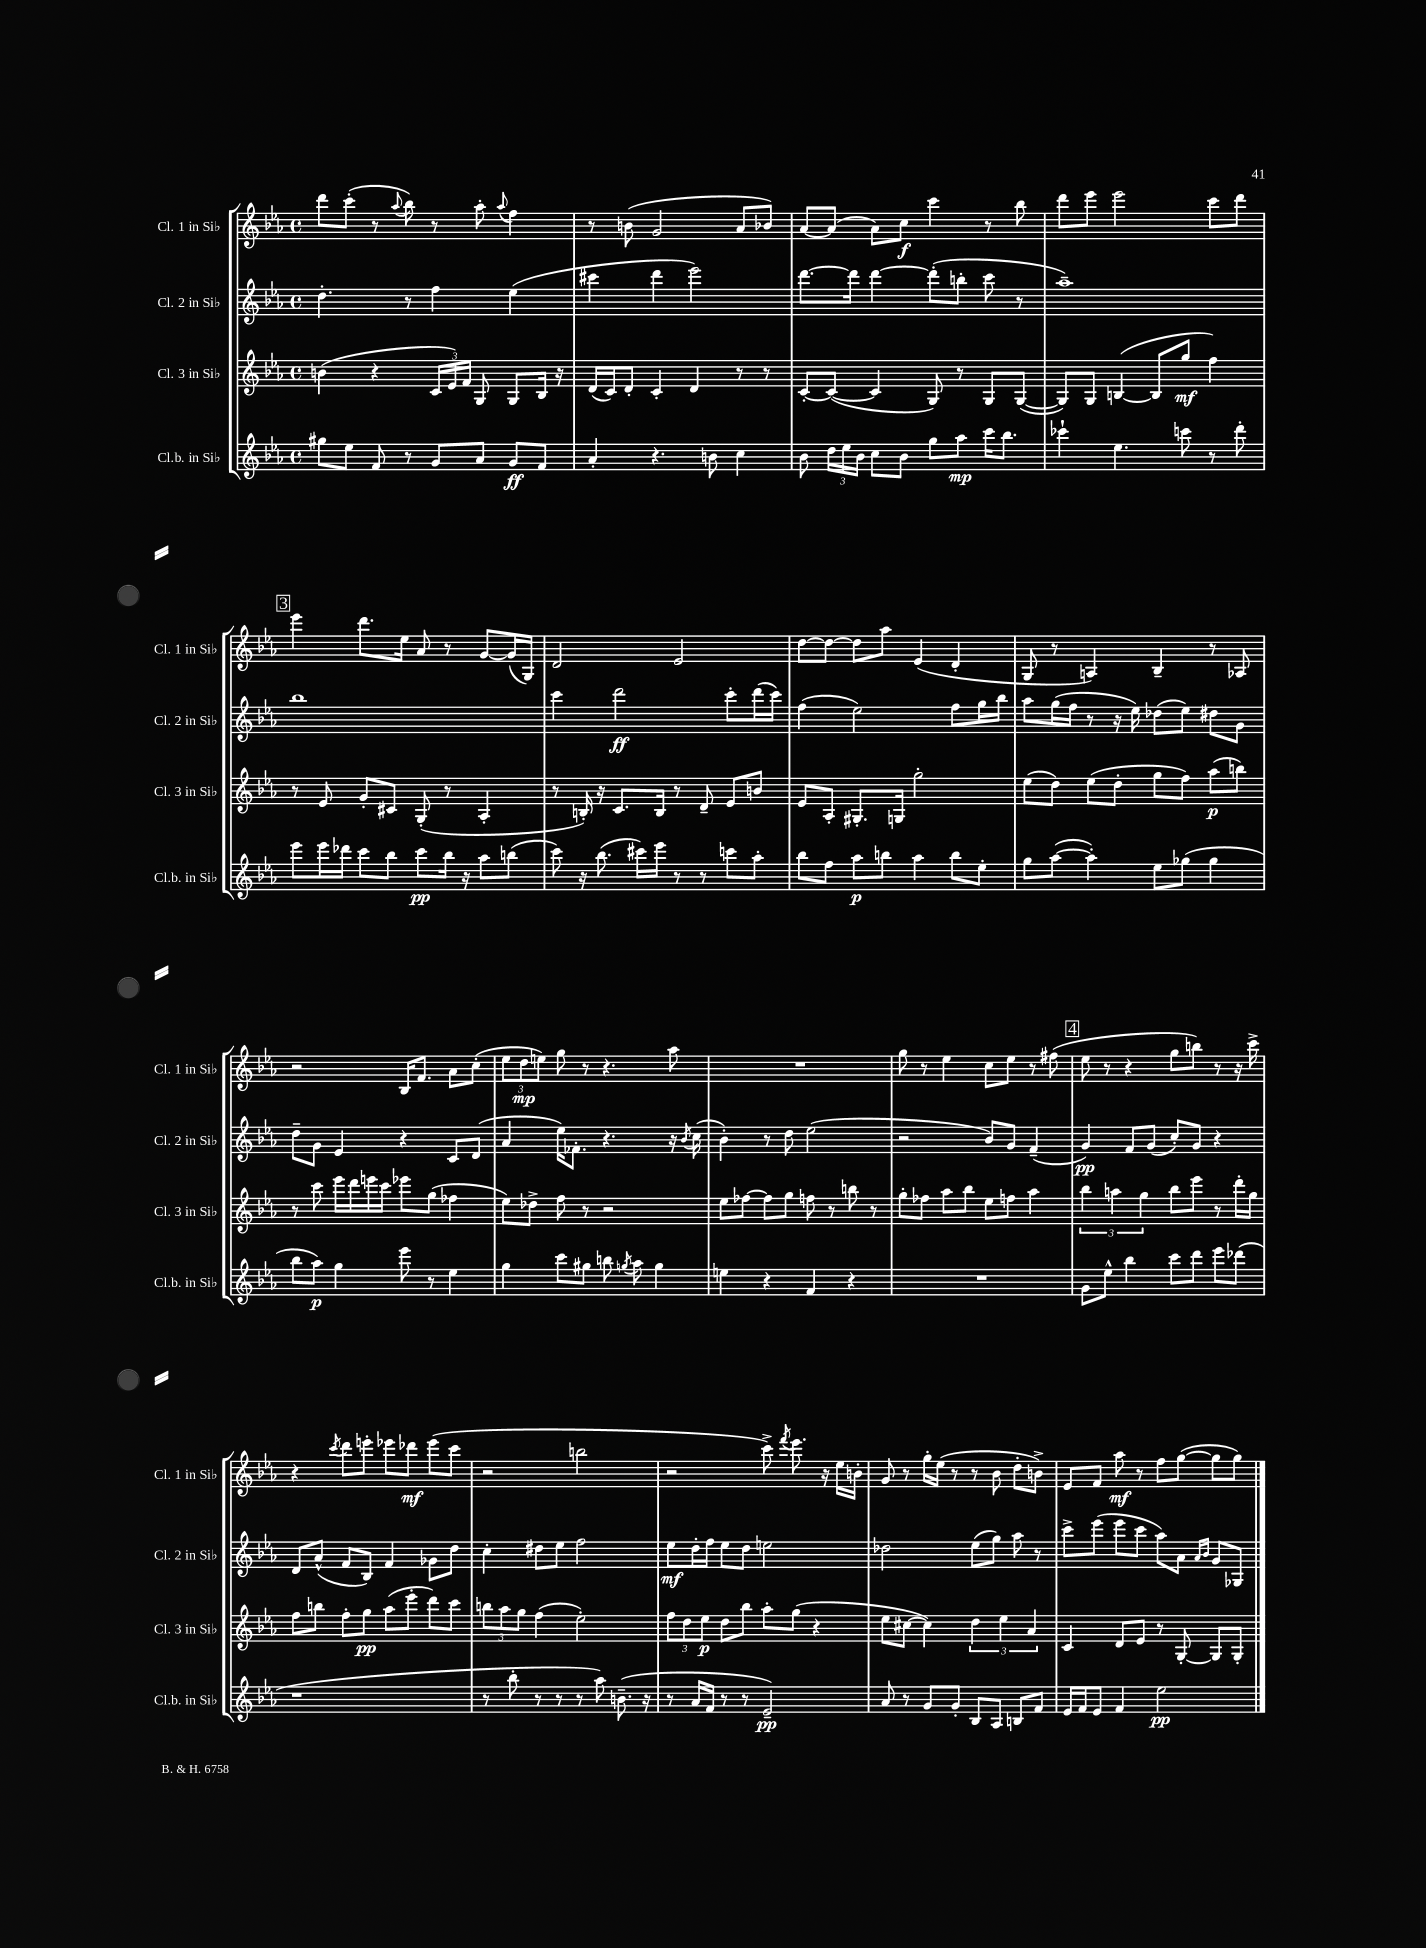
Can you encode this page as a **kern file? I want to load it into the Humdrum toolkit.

**kern	**dynam	**kern	**dynam	**kern	**dynam	**kern	**dynam
*part4	*part4	*part3	*part3	*part2	*part2	*part1	*part1
*staff4	*staff4	*staff3	*staff3	*staff2	*staff2	*staff1	*staff1
*I"Cl.b. in Si♭	*	*I"Cl. 3 in Si♭	*	*I"Cl. 2 in Si♭	*	*I"Cl. 1 in Si♭	*
*I'Cl.b. in Si♭	*	*I'Cl. 3 in Si♭	*	*I'Cl. 2 in Si♭	*	*I'Cl. 1 in Si♭	*
*clefG2	*	*clefG2	*	*clefG2	*	*clefG2	*
*k[b-e-a-]	*	*k[b-e-a-]	*	*k[b-e-a-]	*	*k[b-e-a-]	*
*M4/4	*	*M4/4	*	*M4/4	*	*M4/4	*
*met(c)	*	*met(c)	*	*met(c)	*	*met(c)	*
=17	=17	=17	=17	=17	=17	=17	=17
8gg#X\L	.	(4bn\	.	4.dd'\	.	8ddd\L	.
8ee-\J	.	.	.	.	.	(8ccc'\J	.
8f/	.	4r	.	.	.	8r	.
.	.	.	.	.	.	8qqaa-/	.
8r	.	.	.	8r	.	8bb-\)	.
8g/L	.	24c/LL	.	4ff\	.	8r	.
.	.	24e-/)	.	.	.	.	.
.	.	24f/JJ	.	.	.	.	.
8a-/J	.	8G/	.	.	.	8aa-'\	.
.	.	.	.	.	.	8qqaa-/	.
8g/L	ff	8G/L	.	(4ee-\	.	4ff\	.
8f/J	.	16B-/Jk	.	.	.	.	.
.	.	16r	.	.	.	.	.
=18	=18	=18	=18	=18	=18	=18	=18
4a-'/	.	(16d/LL	.	4ccc#X\	.	8r	.
.	.	16c/J)	.	.	.	.	.
.	.	8d'/J	.	.	.	(8bn\	.
4.r	.	4c'/	.	4ddd\	.	2g/	.
.	.	4d/	.	2eee-\)	.	.	.
8bn\	.	.	.	.	.	.	.
4cc\	.	8r	.	.	.	8a-/L	.
.	.	8r	.	.	.	8b-X/J)	.
=19	=19	=19	=19	=19	=19	=19	=19
8b-\	.	[8c'/L	.	[8.ddd\L	.	[8a-/L	.
24dd\LL	.	(8c/J_	.	.	.	(8a-/J]	.
24ee-\	.	.	.	.	.	.	.
.	.	.	.	16ddd\Jk]	.	.	.
24b-\JJ	.	.	.	.	.	.	.
8cc\L	.	4c/]	.	[4ddd\	.	8a-\L)	.
8b-\J	.	.	.	.	.	8cc\J	f
8gg\L	.	8G/)	.	(8ddd'\L]	.	4ccc\	.
8aa-\J	mp	8r	.	8bbn'\J	.	.	.
16ccc\KL	.	8G/L	.	8ccc\	.	8r	.
8.bb-\J	.	.	.	.	.	.	.
.	.	([8G/J	.	8r	.	8bb-\	.
=20	=20	=20	=20	=20	=20	=20	=20
4ccc-X`\	.	8G/L])	.	1aa-~)	.	8ddd\L	.
.	.	8G/J	.	.	.	8eee-\J	.
4.ee-\	.	([4Bn/	.	.	.	2eee-\	.
.	.	8B/L]	.	.	.	.	.
8cccn\	.	8gg/J	mf	.	.	.	.
8r	.	4ff\)	.	.	.	8ccc\L	.
8ddd'\	.	.	.	.	.	8ddd\J	.
!!LO:LB:g=z
!!LO:REH:place=s1:t=3
=21	=21	=21	=21	=21	=21	=21	=21
8eee-\L	.	8r	.	1bb-	.	4eee-\	.
16eee-\L	.	8e-/	.	.	.	.	.
16ddd-X\JJ	.	.	.	.	.	.	.
8ccc\L	.	8g'/L	.	.	.	8.ddd\L	.
8bb-\J	.	8c#X/J	.	.	.	.	.
.	.	.	.	.	.	16ee-\Jk	.
8ccc\L	pp	(8G'/	.	.	.	8a-/	.
16bb-\Jk	.	8r	.	.	.	8r	.
16r	.	.	.	.	.	.	.
8aa-\L	.	4A-'/	.	.	.	[8g/L	.
(8bbn\J	.	.	.	.	.	(16g/L]	.
.	.	.	.	.	.	16G/JJ)	.
=22	=22	=22	=22	=22	=22	=22	=22
8ccc\)	.	8r	.	4ccc\	.	2d/	.
16r	.	16Bn'/)	.	.	.	.	.
(8.bb-\	.	16r	.	.	.	.	.
.	.	8.c/L	.	2ddd\	ff	.	.
16ccc#X\LL)	.	.	.	.	.	.	.
16eee-\JJ	.	16B/Jk	.	.	.	.	.
8r	.	8r	.	.	.	2e-/	.
8r	.	8d~/	.	.	.	.	.
8cccn\L	.	8e-/L	.	8ccc'\L	.	.	.
8aa-'\J	.	8bn/J	.	(16ddd\L	.	.	.
.	.	.	.	16ccc\JJ)	.	.	.
=23	=23	=23	=23	=23	=23	=23	=23
8bb-\L	.	8e-/L	.	(4ff\	.	[8dd\L	.
8ff\J	.	8A-'/J	.	.	.	8dd\J_	.
8aa-\L	p	8.G#X'/L	.	2ee-\)	.	8dd\L]	.
8bbn\J	.	.	.	.	.	8aa-\J	.
.	.	16Gn/Jk	.	.	.	.	.
4aa-\	.	2gg'\	.	.	.	(4e-/	.
8bb\L	.	.	.	8ff\L	.	4d'/	.
8ee-'\J	.	.	.	16gg\L	.	.	.
.	.	.	.	16bb-\JJ	.	.	.
=24	=24	=24	=24	=24	=24	=24	=24
8gg\L	.	(8ee-\L	.	8aa-\L	.	8G/	.
([8aa-\J	.	8dd\J)	.	(16gg\L	.	8r	.
.	.	.	.	16ff\JJ	.	.	.
4aa-'\])	.	(8ee-\L	.	8r	.	4An/)	.
.	.	8dd'\J	.	16r	.	.	.
.	.	.	.	16ee-\)	.	.	.
8ee-\L	.	8gg\L	.	(8dd-X\L	.	4B-~/	.
(8gg-X\J	.	8ff\J)	.	8ee-\J)	.	.	.
4gg-\	.	(8aa-\L	p	8dd#X\L	.	8r	.
.	.	8bbn\J)	.	8g\J	.	8A-X/	.
!!LO:LB:g=z
=25	=25	=25	=25	=25	=25	=25	=25
8bb-\L	.	8r	.	8dd~\L	.	2r	.
8aa-\J)	p	8ccc\	.	8g\J	.	.	.
4gg\	.	16eee-\LL	.	4e-/	.	.	.
.	.	16ddd\	.	.	.	.	.
.	.	16eeen\	.	.	.	.	.
.	.	16ccc\JJ	.	.	.	.	.
8eee-\	.	8eee-X\L	.	4r	.	16B-/KL	.
.	.	.	.	.	.	8.f/J	.
8r	.	(8gg\J	.	.	.	.	.
4ee-\	.	4ff-X\	.	8c/L	.	8a-\L	.
.	.	.	.	(8d/J	.	(8cc'\J	.
=26	=26	=26	=26	=26	=26	=26	=26
4gg\	.	8ee-\L)	.	4a-/	.	12ee-\L	.
.	.	.	.	.	.	12dd\	mp
.	.	8dd-X^\J	.	.	.	.	.
.	.	.	.	.	.	12een\J)	.
8ccc\L	.	8ff\	.	16ee-\KL)	.	8gg\	.
.	.	.	.	8.f-X'\J	.	.	.
8gg#X\J	.	8r	.	.	.	8r	.
8bbn\	.	2r	.	4.r	.	4.r	.
8qggn/	.	.	.	.	.	.	.
8aa-\	.	.	.	.	.	.	.
4gg\	.	.	.	.	.	.	.
.	.	.	.	16r	.	8aa-\	.
.	.	.	.	8qb-/	.	.	.
.	.	.	.	(16cc\	.	.	.
=27	=27	=27	=27	=27	=27	=27	=27
4een\	.	8ee-\L	.	4b-'\)	.	1r	.
.	.	[8ff-X\J	.	.	.	.	.
4r	.	8ff-\L]	.	8r	.	.	.
.	.	8gg\J	.	8dd\	.	.	.
4f/	.	8ffn\	.	(2ee-\	.	.	.
.	.	8r	.	.	.	.	.
4r	.	8bbn\	.	.	.	.	.
.	.	8r	.	.	.	.	.
=28	=28	=28	=28	=28	=28	=28	=28
1r	.	8gg'\L	.	2r	.	8gg\	.
.	.	8ff-X\J	.	.	.	8r	.
.	.	8aa-\L	.	.	.	4ee-\	.
.	.	8bb-\J	.	.	.	.	.
.	.	8ee-\L	.	8b-/L)	.	8cc\L	.
.	.	8ffn\J	.	8g/J	.	8ee-\J	.
.	.	4aa-\	.	(4f~/	.	8r	.
.	.	.	.	.	.	(8ff#X\	.
!!LO:REH:place=s1:t=4
=29	=29	=29	=29	=29	=29	=29	=29
8g\L	.	6bb-\	.	4g/)	pp	8ee-\	.
8ee-^^\J	.	.	.	.	.	8r	.
.	.	6aan\	.	.	.	.	.
4bb-\	.	.	.	8f/L	.	4r	.
.	.	6gg\	.	.	.	.	.
.	.	.	.	(8g/J	.	.	.
8ccc\L	.	8bb-\L	.	8cc'/L)	.	8gg\L	.
8ddd\J	.	8eee-\J	.	8g/J	.	8bbn\J)	.
8eee-\L	.	8r	.	4r	.	8r	.
(8ddd-X\J	.	16ddd'\LL	.	.	.	16r	.
.	.	16gg\JJ	.	.	.	16ccc^\	.
!!LO:LB:g=z
=30	=30	=30	=30	=30	=30	=30	=30
1r	.	8ff\L	.	8d/L	.	4r	.
.	.	8bbn\J	.	(8a-^^/J	.	.	.
.	.	.	.	.	.	8qccc/	.
.	.	8ff'\L	.	8f/L	.	8ddd\L	.
.	.	8gg\J	pp	8B-/J)	.	8eeen'\J	.
.	.	(8aa-\L	.	4f/	.	8eee-X\L	.
.	.	8eee-'\J	.	.	.	8ddd-X\J	mf
.	.	8ddd\L)	.	8g-X\L	.	(8eee-\L	.
.	.	8ccc\J	.	8dd\J	.	8ccc\J	.
=31	=31	=31	=31	=31	=31	=31	=31
8r	.	12bbn\L	.	4cc'\	.	2r	.
.	.	12aa-\	.	.	.	.	.
8bb-'\	.	.	.	.	.	.	.
.	.	12gg\J	.	.	.	.	.
8r	.	(4ff\	.	8dd#X\L	.	.	.
8r	.	.	.	8ee-\J	.	.	.
8r	.	2ee-'\)	.	2ff\	.	2bbn\	.
8aa-\)	.	.	.	.	.	.	.
(8.bn~\	.	.	.	.	.	.	.
16r	.	.	.	.	.	.	.
=32	=32	=32	=32	=32	=32	=32	=32
8r	.	12ff\L	.	8ee-\L	mf	2r	.
.	.	12dd\	.	.	.	.	.
16a-/LL	.	.	.	16dd'\L	.	.	.
.	.	12ee-\J	p	.	.	.	.
16f/JJ	.	.	.	16ff\JJ	.	.	.
8r	.	8dd\L	.	8ee-\L	.	.	.
8r	.	8bb-\J	.	8dd\J	.	.	.
2e-~/)	pp	8aa-'\L	.	2een\	.	8ccc^\)	.
.	.	.	.	.	.	8qfff/	.
.	.	(8gg\J	.	.	.	8.eee-\	.
.	.	4r	.	.	.	.	.
.	.	.	.	.	.	16r	.
.	.	.	.	.	.	16ee-\LL	.
.	.	.	.	.	.	16bn'\JJ	.
=33	=33	=33	=33	=33	=33	=33	=33
8a-/	.	8ee-\L	.	2dd-X\	.	8g/	.
8r	.	[8cc#X\J	.	.	.	8r	.
8g/L	.	4cc#\])	.	.	.	16gg'\LL	.
.	.	.	.	.	.	(16ee-\JJ	.
8g'/J	.	.	.	.	.	8r	.
8B-/L	.	6dd\	.	(8ee-\L	.	8r	.
8A-/J	.	.	.	8gg\J)	.	8b-\	.
.	.	6ee-\	.	.	.	.	.
8Bn/L	.	.	.	8aa-\	.	8dd'\L	.
.	.	6a-/	.	.	.	.	.
8f/J	.	.	.	8r	.	8bn^\J)	.
=34	=34	=34	=34	=34	=34	=34	=34
16e-/LL	.	4c/	.	8ccc^\L	.	8e-/L	.
16f/J	.	.	.	.	.	.	.
8e-/J	.	.	.	(8eee-\J	.	8f/J	.
4f/	.	8d/L	.	8eee-\L	.	8aa-\	mf
.	.	8e-/J	.	8ccc\J	.	8r	.
2ee-\	pp	8r	.	8aa-\L)	.	8ff\L	.
.	.	[8G'/	.	8a-\J	.	([8gg\J	.
.	.	.	.	16qqa-/LL	.	.	.
.	.	.	.	16qqb-/JJ	.	.	.
.	.	8G/L]	.	8g/L	.	8gg\L]	.
.	.	8G'/J	.	8G-X/J	.	8gg\J)	.
==	==	==	==	==	==	==	==
*-	*-	*-	*-	*-	*-	*-	*-
